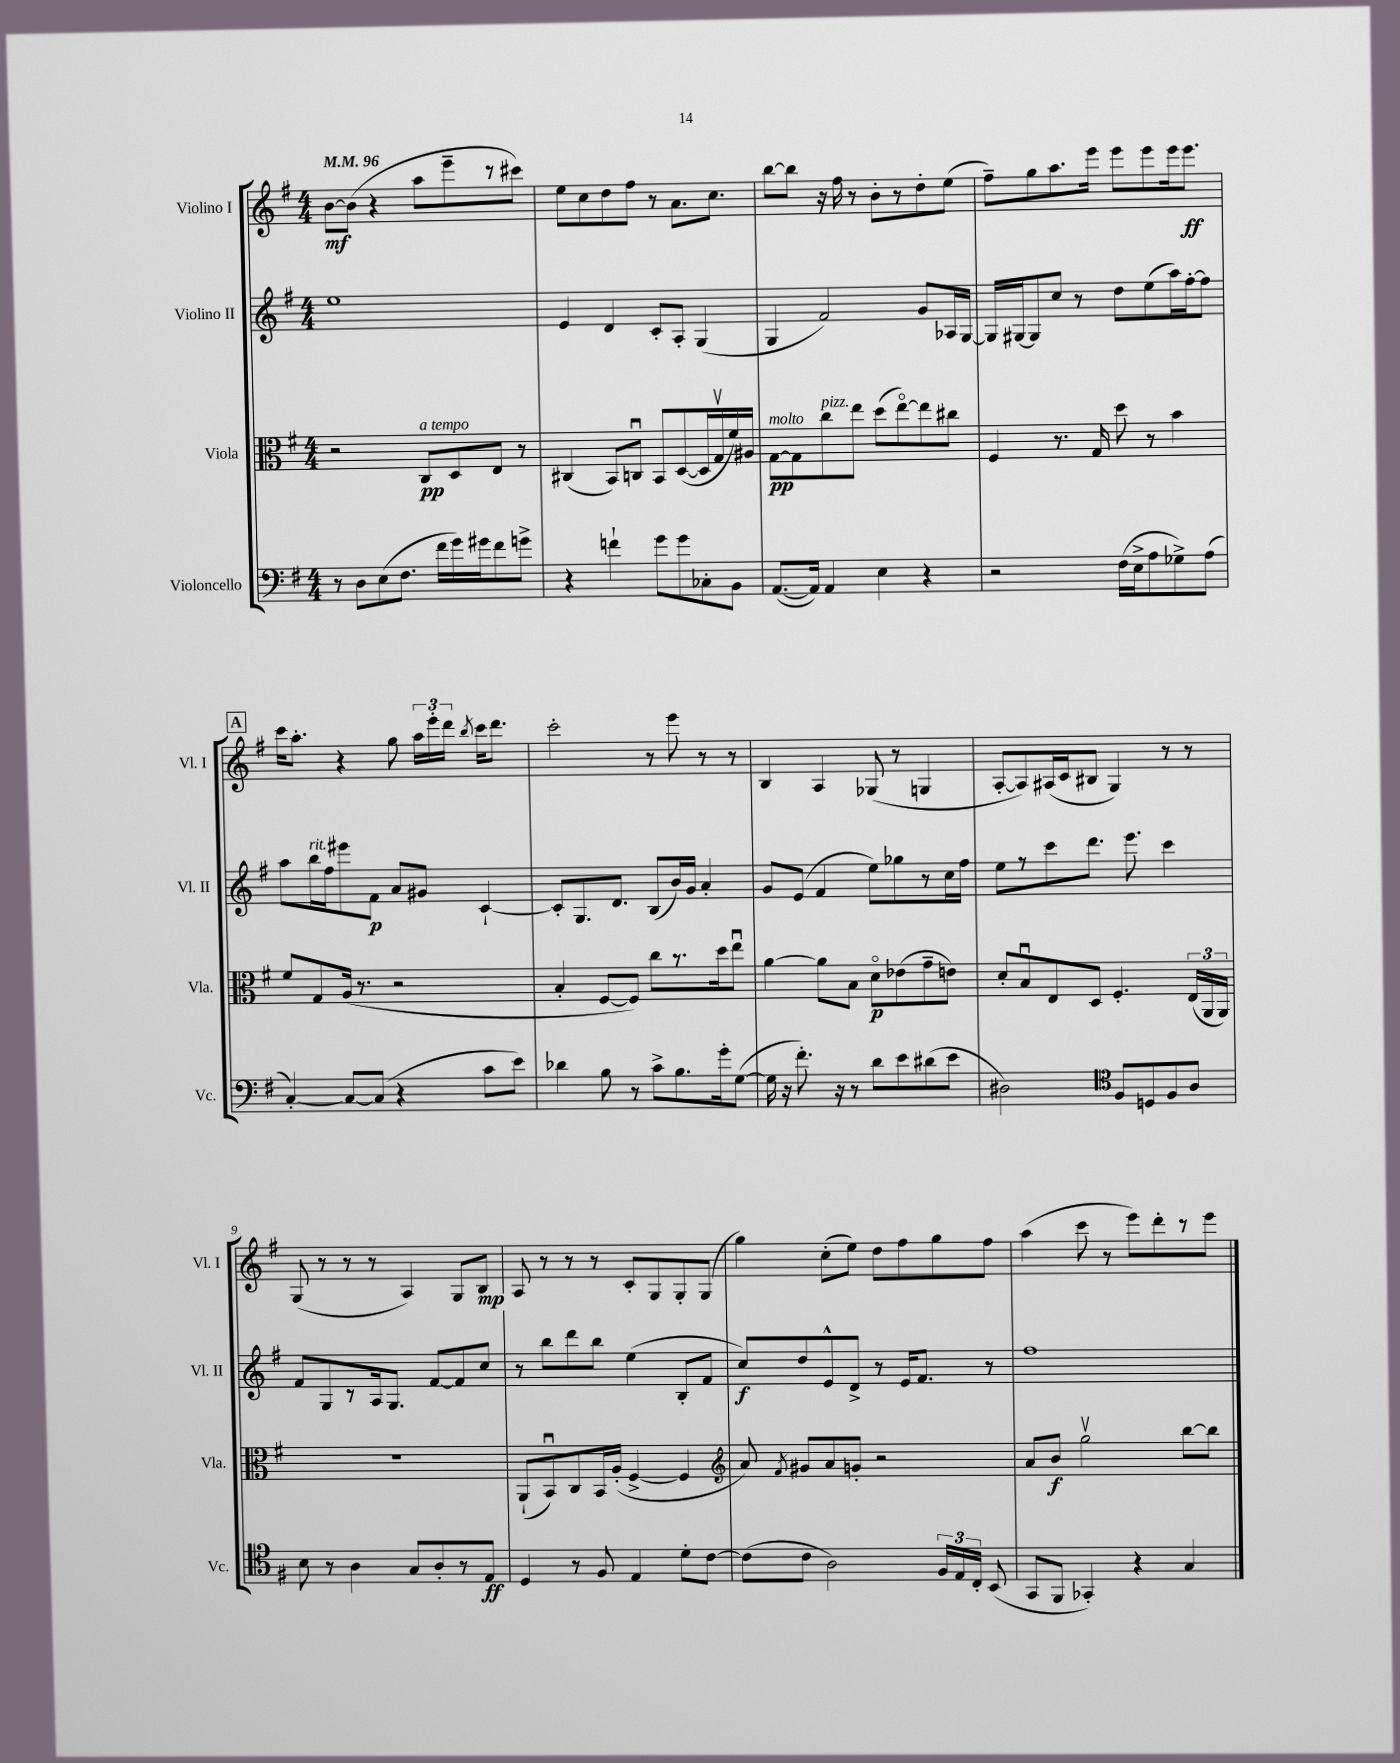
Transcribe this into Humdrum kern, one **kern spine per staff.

**kern	**dynam	**kern	**dynam	**kern	**dynam	**kern	**dynam
*part4	*part4	*part3	*part3	*part2	*part2	*part1	*part1
*staff4	*staff4	*staff3	*staff3	*staff2	*staff2	*staff1	*staff1
*I"Violoncello	*	*I"Viola	*	*I"Violino II	*	*I"Violino I	*
*I'Vc.	*	*I'Vla.	*	*I'Vl. II	*	*I'Vl. I	*
*clefF4	*	*clefC3	*	*clefG2	*	*clefG2	*
*k[f#]	*	*k[f#]	*	*k[f#]	*	*k[f#]	*
*M4/4	*	*M4/4	*	*M4/4	*	*M4/4	*
*MM96	*	*MM96	*	*MM96	*	*MM96	*
=1	=1	=1	=1	=1	=1	=1	=1
8r	.	2r	.	1ee	.	[8b\L	mf
8D\L	.	.	.	.	.	(8b\J]	.
(8E\	.	.	.	.	.	4r	.
8.F#\J	.	.	.	.	.	.	.
!	!	!LO:TX:a:i:t=a tempo	!	!	!	!	!
.	.	8C/L	pp	.	.	8aa\L	.
16f#\LL	.	.	.	.	.	.	.
16g\)	.	8D/	.	.	.	8eee~\	.
16g#X\J	.	.	.	.	.	.	.
8f#\	.	8E/J	.	.	.	8r	.
8gn^\J	.	8r	.	.	.	8ccc#X\J)	.
=2	=2	=2	=2	=2	=2	=2	=2
4r	.	(4C#X/	.	4e/	.	8ee\L	.
.	.	.	.	.	.	8cc\	.
4fn`\	.	8BB/L)	.	4d/	.	8dd\	.
.	.	8Cnu/J	.	.	.	8ff#\J	.
8g\L	.	8BB/L	.	8c'/L	.	8r	.
8g\	.	([8D/	.	8A'/J	.	8.a\L	.
8C-X'\	.	16D/L]	.	(4G/	.	.	.
.	.	16Gv/	.	.	.	8.cc\J	.
8BB\J	.	16f#/)	.	.	.	.	.
.	.	16A#X/JJ	.	.	.	.	.
=3	=3	=3	=3	=3	=3	=3	=3
!	!	!LO:TX:a:i:t=molto	!	!	!	!	!
([8.AA/L	.	[8G\L	pp	4G/	.	[8bb\L	.
.	.	8G\]	.	.	.	8bb\J]	.
16AA/Jk])	.	.	.	.	.	.	.
!	!	!LO:TX:a:i:t=pizz.	!	!	!	!	!
4AA/	.	8cc\	.	2f#/)	.	16r	.
.	.	.	.	.	.	16ff#\	.
.	.	8ee\J	.	.	.	8r	.
4E\	.	(8dd\L	.	.	.	8b'\L	.
.	.	[8ee\)	.	.	.	8r	.
4r	.	8ee\]	.	8g/L	.	8dd'\	.
.	.	8cc#X\J	.	16A-X/L	.	(8ee\J	.
.	.	.	.	[16G/JJ	.	.	.
=4	=4	=4	=4	=4	=4	=4	=4
2r	.	4F#/	.	16G/LL]	.	8ff#~\L)	.
.	.	.	.	[16G#X/J	.	.	.
.	.	.	.	8G#/]	.	8gg\	.
.	.	8.r	.	8cc/J	.	8.aa\	.
.	.	.	.	8r	.	.	.
.	.	16G/	.	.	.	16eee\Jk	.
(16F#\LL	.	8dd\	.	8dd\L	.	8eee\L	.
16E^\J	.	.	.	.	.	.	.
8A\	.	8r	.	(8ee\	.	8eee\	.
8G-X^\)	.	4b\	.	16aa\L)	.	16eee\k	.
.	.	.	.	[16ff#'\J	.	8.eee\J	ff
(8A\J	.	.	.	8ff#\J]	.	.	.
!!LO:LB:g=z
!!LO:REH:place=s1:t=A
=5	=5	=5	=5	=5	=5	=5	=5
[4C'/)	.	8f#/L	.	8aa\L	.	16ccc\KL	.
.	.	.	.	.	.	8.aa'\J	.
!	!	!	!	!LO:TX:a:i:t=rit.	!	!	!
.	.	8G/	.	16bb\L	.	.	.
.	.	.	.	16ff#\J	.	.	.
8C/L_	.	(16A/Jk	.	8eee#X\	.	4r	.
.	.	8.r	.	.	.	.	.
(8C/J]	.	.	.	8f#\J	p	.	.
4r	.	2r	.	8a/L	.	8gg\	.
.	.	.	.	8g#X/J	.	24aa\LL	.
.	.	.	.	.	.	24eee'\	.
.	.	.	.	.	.	24ddd\JJ	.
.	.	.	.	.	.	8qbb/	.
8c\L	.	.	.	[4c`/	.	16ccc\KL	.
.	.	.	.	.	.	8.ddd\J	.
8e\J)	.	.	.	.	.	.	.
=6	=6	=6	=6	=6	=6	=6	=6
4d-X\	.	4B'/	.	8c'/L]	.	2ccc'\	.
.	.	.	.	8.G/	.	.	.
8B\	.	[8F#/L	.	.	.	.	.
.	.	.	.	8.d/J	.	.	.
8r	.	8F#/J])	.	.	.	.	.
8c^\L	.	8cc\L	.	(8B/L	.	8r	.
8.B\	.	8.r	.	16b/L)	.	8eee\	.
.	.	.	.	16g/JJ	.	.	.
.	.	.	.	4a'/	.	8r	.
16g'\k	.	16dd\k	.	.	.	.	.
([8G\J	.	8eeu\J	.	.	.	8r	.
=7	=7	=7	=7	=7	=7	=7	=7
16G\]	.	[4a\	.	8g/L	.	4B/	.
16r	.	.	.	.	.	.	.
8.f#'\)	.	.	.	(8e/J	.	.	.
.	.	8a\L]	.	4f#/	.	4A/	.
16r	.	.	.	.	.	.	.
8r	.	8B\J	.	.	.	.	.
8d\L	.	8d\L	p	8ee\L)	.	(8G-X/	.
8e\	.	(8e-X\	.	8gg-X\	.	8r	.
(8d#X\	.	8g~\	.	8r	.	4Gn/	.
8e\J	.	8en\J)	.	16cc\L	.	.	.
.	.	.	.	16ff#\JJ	.	.	.
=8	=8	=8	=8	=8	=8	=8	=8
2D#X\)	.	8d'/L	.	8ee\L	.	[8A'/L	.
.	.	8Bu/	.	8r	.	8A/])	.
.	.	8E/	.	8ccc\	.	(16A#X/L	.
.	.	.	.	.	.	16c/J	.
.	.	8D/J	.	8.ddd\J	.	8B#X/J	.
*clefC4	*	*	*	*	*	*	*
8F#/L	.	4.F#'/	.	.	.	4G/)	.
.	.	.	.	8.eee\	.	.	.
8Dn/	.	.	.	.	.	.	.
8F#/	.	.	.	4ccc\	.	8r	.
8A/J	.	(24E/LL	.	.	.	8r	.
.	.	24AA/	.	.	.	.	.
.	.	24AA/JJ)	.	.	.	.	.
!!LO:LB:g=z
=9	=9	=9	=9	=9	=9	=9	=9
8B\	.	1r	.	8f#/L	.	(8G/	.
8r	.	.	.	8G/	.	8r	.
4A\	.	.	.	8r	.	8r	.
.	.	.	.	16A/k	.	8r	.
.	.	.	.	8.G/J	.	.	.
8G/L	.	.	.	.	.	4A/)	.
8A'/	.	.	.	[8f#/L	.	.	.
8r	.	.	.	8f#/]	.	8G/L	.
8E/J	ff	.	.	8cc/J	.	8B/J	mp
=10	=10	=10	=10	=10	=10	=10	=10
4D/	.	(8AA`/L	.	8r	.	8A/	.
.	.	8BBu/)	.	8bb\L	.	8r	.
8r	.	8C/	.	8ddd\	.	8r	.
8F#/	.	16BB/L	.	8bb\J	.	8r	.
.	.	(16A'/JJ	.	.	.	.	.
4E/	.	[4F#^/	.	(4ee\	.	8c'/L	.
.	.	.	.	.	.	8G/	.
8d'\L	.	4F#/]	.	8B'/L	.	8G'/	.
[8c\J	.	.	.	8f#/J	.	(8G/J	.
=11	=11	=11	=11	=11	=11	=11	=11
*	*	*clefG2	*	*	*	*	*
(8c\L]	.	8a/)	.	8cc/L)	f	4gg\)	.
.	.	8qf#/	.	.	.	.	.
8c\J	.	8g#X/L	.	8dd/	.	.	.
2A\)	.	8a/	.	8e^^/	.	(8cc'\L	.
.	.	8gn'/J	.	8d^/J	.	8ee\J)	.
.	.	2r	.	8r	.	8dd\L	.
.	.	.	.	16e/KL	.	8ff#\	.
.	.	.	.	8.f#/J	.	.	.
24F#/LL	.	.	.	.	.	8gg\	.
24E/	.	.	.	.	.	.	.
24C'/JJ	.	.	.	.	.	.	.
(8BB/	.	.	.	8r	.	8ff#\J	.
=12	=12	=12	=12	=12	=12	=12	=12
8GG/L	.	8a/L	.	1ff#	.	(4aa\	.
8FF#/J	.	8b/J	f	.	.	.	.
4GG-X'/)	.	2ggv\	.	.	.	8ccc\	.
.	.	.	.	.	.	8r	.
4r	.	.	.	.	.	8eee\L)	.
.	.	.	.	.	.	8ddd'\	.
4G/	.	[8bb\L	.	.	.	8r	.
.	.	8bb\J]	.	.	.	8eee\J	.
==	==	==	==	==	==	==	==
*-	*-	*-	*-	*-	*-	*-	*-
